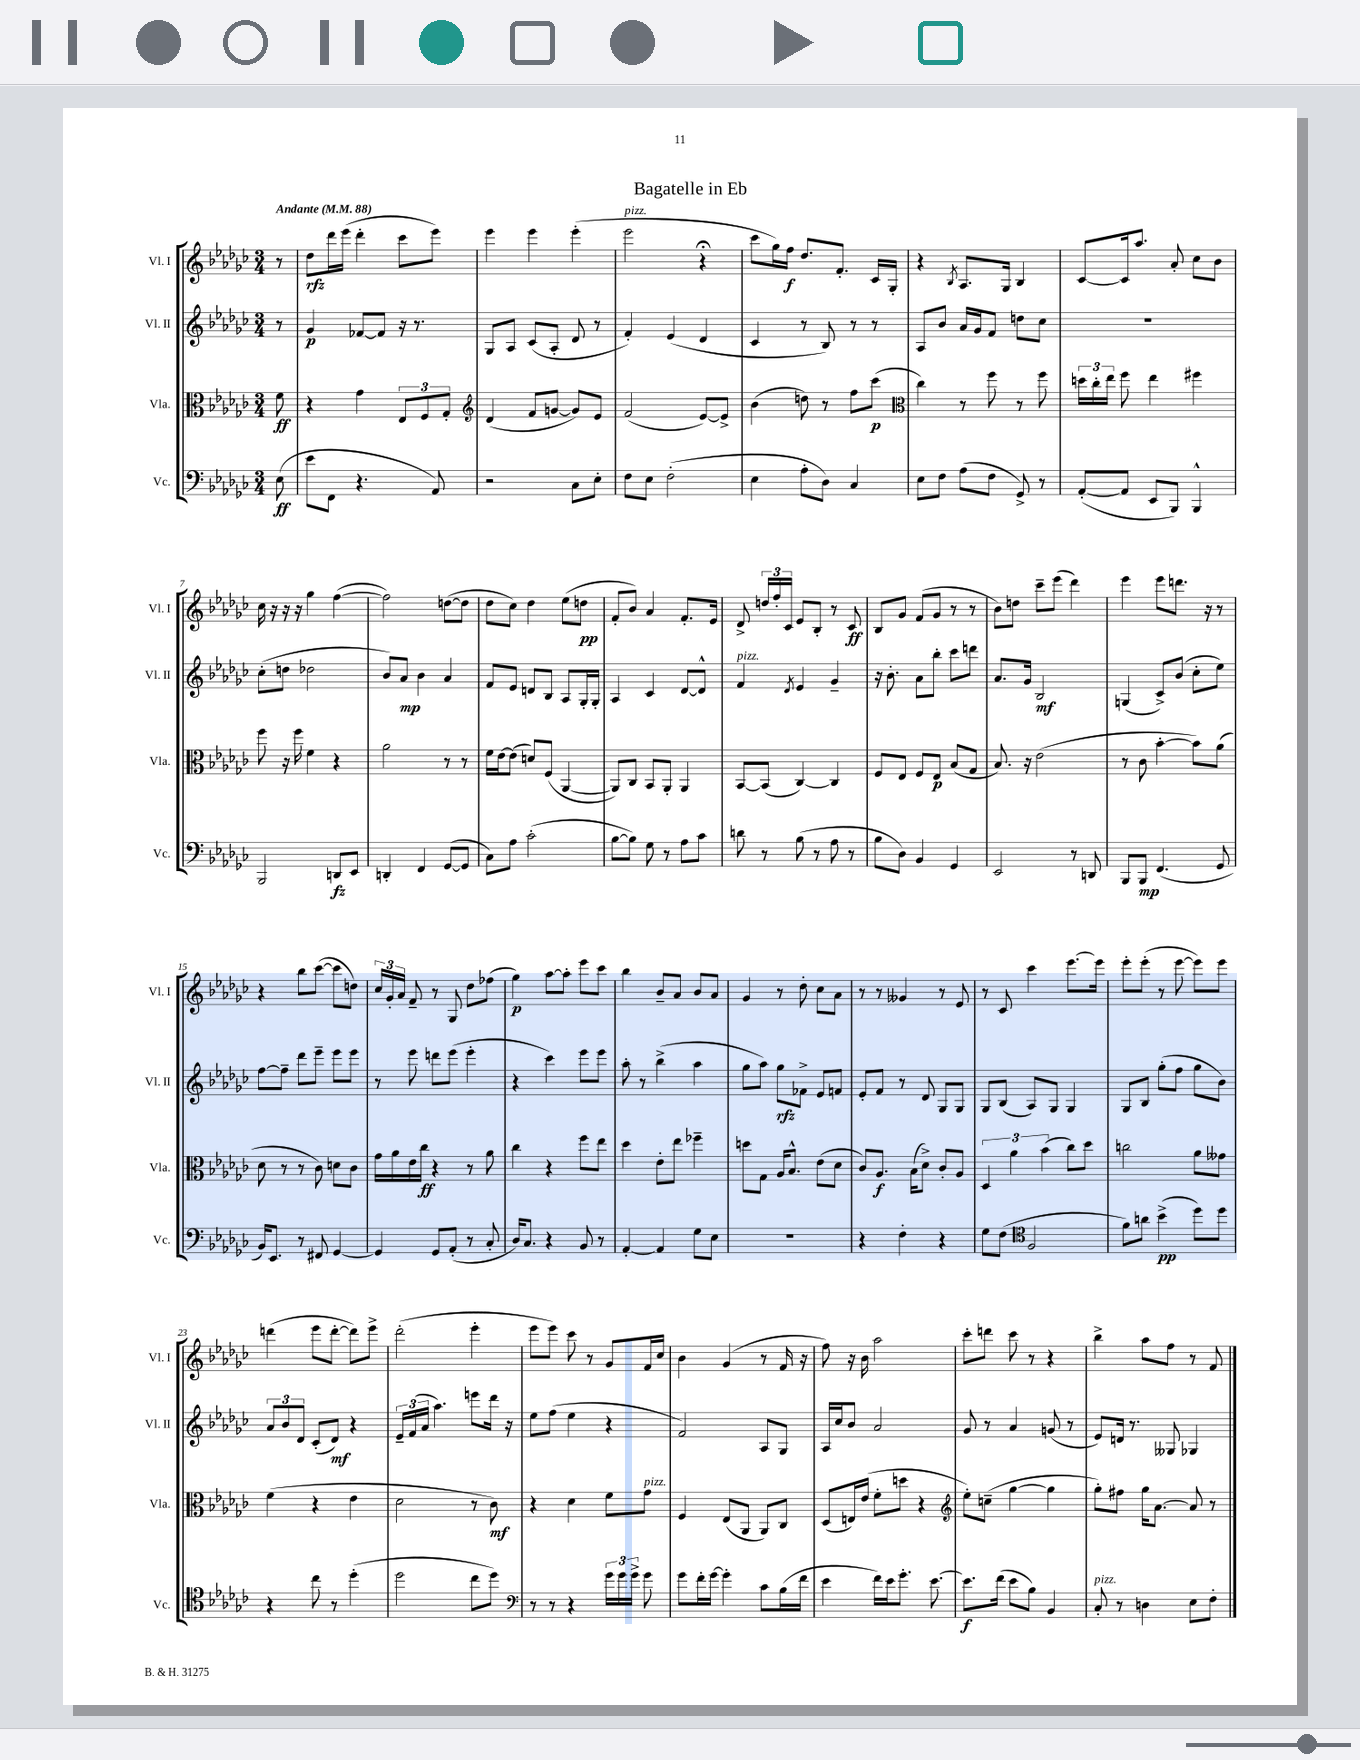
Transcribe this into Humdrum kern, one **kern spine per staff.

**kern	**kern	**kern	**kern
*staff4	*staff3	*staff2	*staff1
*clefF4	*clefC3	*clefG2	*clefG2
*k[b-e-a-d-g-c-]	*k[b-e-a-d-g-c-]	*k[b-e-a-d-g-c-]	*k[b-e-a-d-g-c-]
*M3/4	*M3/4	*M3/4	*M3/4
*MM88	*MM88	*MM88	*MM88
(8E-	8f	8r	8r
=	=	=	=
8e-	4r	4g-	8dd-
8FF	.	.	16ddd-
.	.	.	(16eee-
4.r	4g-	[8f-	4ddd-'
.	.	8f-]	.
.	12E-	16r	8ccc-
.	.	8.r	.
.	12F	.	.
8AA-)	.	.	8eee-)
.	12G-'	.	.
=	=	=	=
*	*clefG2	*	*
2r	(4d-	8G-	4eee-
.	.	8A-	.
.	8f	(8c-	4eee-
.	[8g	8A-'	.
8C-	8g])	8d-	(4eee-'
8E-'	8e-	8r	.
=	=	=	=
8F	(2f	4f')	2eee-
8E-	.	.	.
(2F'	.	(4e-	.
.	[8e-)	4d-	4r;
.	8e-^]	.	.
=	=	=	=
4E-	(4b-	4c-	8ccc-
.	.	.	16gg-)
.	.	.	16ff
8A-'	8dd)	8r	8.dd-
8D-)	8r	8B-)	.
.	.	.	8.f'
4C-	8ff	8r	.
.	(8ccc-	8r	16c-
.	.	.	16G-'
=	=	=	=
*	*clefC3	*	*
8E-	4cc-)	8A-	4r
8F	.	8b-	.
.	.	.	8qB-
(8A-	8r	16a-	8.A-
.	.	16g-	.
8F	8ff	8f	.
.	.	.	16G-
8GG-^)	8r	8dd	4B-
8r	8ff	8cc-	.
=	=	=	=
([8AA-'	24dd	2.r	[8c-
.	24cc-'	.	.
.	24ee-	.	.
8AA-]	8ff	.	16c-]
.	.	.	8.aa-
8EE-	4ee-	.	.
8BBB-)	.	.	8a-'
4BBB-^^	4ff#	.	8cc-
.	.	.	8b-
=	=	=	=
2BBB-	8ff	(8cc-'	16cc-
.	.	.	16r
.	16r	8dd	16r
.	16ff	.	16r
.	4f	2dd-	4gg-
8DD	4r	.	([4ff
8EE-	.	.	.
=	=	=	=
4DD'	2a-	8b-)	2ff])
.	.	8a-	.
4FF	.	4b-	.
([8GG-	8r	4a-	([8dd
8GG-]	8r	.	8dd]
=	=	=	=
8C-)	16f	8f	8dd-
.	[16e-	.	.
8A-	(8e-]	8e-	8cc-)
(2c-'	8d)	8d	4dd-
.	(8F	8B-	.
.	[4AA-	8A-	(8ee-
.	.	16G-'	8dd
.	.	16G-'	.
=	=	=	=
[8B-	8AA-])	4A-	8f'
8B-])	8C-	.	8b-)
8G-	8BB-	4c-	4a-
8r	8AA-'	.	.
8A-	4AA-	[8d-	8.f'
8c-	.	8d-^^]	.
.	.	.	16e-
=	=	=	=
8d	[8BB-	4f	8d-^
8r	(8BB-]	.	24dd
.	.	.	24ff'
.	.	.	24c-
.	.	8qd-	.
(8B-	[4C-)	4e-	8e-
8r	.	.	8B-'
8A-	4C-]	4g-~	8r
8r	.	.	8c-
=	=	=	=
8B-	8F	16r	8B-
.	.	8.b-'	.
8D-)	8E-	.	8g-
4BB-	8F	8a-	(8f
.	8E-	8bb-'	8g-
4GG-	(8B-	8ccc-	8r
.	8G-	8ddd	8r
=	=	=	=
2EE-	8.B-)	8.a-	8b-)
.	.	.	8dd
.	16r	16g-	.
.	(2e-	2B-	8ccc-~
.	.	.	(8eee-
8r	.	.	4ddd-)
8DD	.	.	.
=	=	=	=
8BBB-	8r	(4G	4eee-
8BBB-	8c-	.	.
(4.FF	[4b-'	8c-^)	8eee-
.	.	(8b-	8.ddd
.	8b-])	8cc-'	.
.	.	.	16r
8GG-	(8a-	8ee-)	8r
=	=	=	=
16BB-)	8d-	[8ff	4r
8.EE-	.	.	.
.	8r	8ff~]	.
8r	8r	8ddd-	8bb-
8FF#	8c-)	8eee-~	([8ccc-
[4GG-	8d	8eee-	8ccc-]
.	8c-	8eee-	8dd)
=	=	=	=
4GG-]	16g-	8r	24cc-
.	.	.	24g-'
.	16a-	.	.
.	.	.	24a-
.	16e-	8eee-	8f~
.	16cc-	.	.
8GG-	4r	8ddd	8r
(8AA-'	.	(8eee-	8G-
8r	8r	4eee-'	8dd-
8C-'	8a-	.	(8ff-
=	=	=	=
16D-)	4cc-	4r	4gg-)
8.C-	.	.	.
4r	4r	4ccc-)	[8aa-
.	.	.	8aa-']
8BB-	8ff	8eee-	8eee-
8r	8ee-	8eee-	8ccc-
=	=	=	=
[4AA-'	4dd-	8aa-'	4bb-
.	.	8r	.
4AA-]	8e-'	(4bb-^	8b-~
.	8ee-	.	8a-
8G-	4ff-~	4aa-	8b-
8E-	.	.	8a-
=	=	=	=
2.r	8dd	8gg-	4g-
.	8G-	8aa-)	.
.	16A-	8gg-	8r
.	8.B-^^	.	.
.	.	8f-^	8dd-'
.	(8e-	8e-	8cc-
.	8d-	8f	8a-
=	=	=	=
4r	8c-)	8e-'	8r
.	8.A-	8f	8r
4F'	.	8r	4g--
.	(16B-	.	.
.	8d-^)	8d-	.
4r	8c-'	8G-	8r
.	8A-	8G-	8e-
=	=	=	=
8G-	6D-	8G-	8r
(8F	.	(8B-	8c-
.	6a-	.	.
*clefC4	*	*	*
2F	.	8A-)	4ccc-
.	(6b-	.	.
.	.	8G-	.
.	8cc-)	4G-	[8.eee-
.	8dd-	.	.
.	.	.	16eee-]
=	=	=	=
8f)	2cc	8G-	8eee-'
8a	.	8B-	(8eee-'
(4b-^	.	(8gg-'	8r
.	.	8ff	[8eee-
8dd-)	8a-	8gg-	8eee-])
8dd-	8g--	8b-)	8eee-
=	=	=	=
4r	(4f	12a-	(4ddd
.	.	12b-	.
.	.	12d-	.
8cc-	4r	(8c-'	8eee-
8r	.	8d-)	[8ddd'
(4dd-'	4e-	4r	8ddd])
.	.	.	8eee-^
=	=	=	=
2dd-	2d-	24e-~	(2ddd-'
.	.	(24f	.
.	.	24a-	.
.	.	4.aa-)	.
8cc-	8r	8eee	4eee-'
8dd-)	8c-)	16ddd-	.
.	.	16r	.
=	=	=	=
*clefF4	*	*	*
8r	4r	8ee-	8eee-
8r	.	(8ff	8eee-)
4r	4d-	4ee-	8ccc-
.	.	.	8r
24g-	8f	4r	8g-
24g-	.	.	.
24g-^	.	.	.
8g-	8g-	.	16f
.	.	.	16cc-
=	=	=	=
8g-	4F	2f)	4b-
16f'	.	.	.
[16g-	.	.	.
4g-']	(8E-	.	(4g-
.	8AA-	.	.
8c-	8AA-)	8A-	8r
(16B-	8C-	8G-	16f
16f	.	.	16r
=	=	=	=
4e-	(8D-	16A-	8ff)
.	.	16cc-	.
.	16E)	8b-	16r
.	(16e-	.	16b-
16f)	8f'	2a-	2aa-
16e-	.	.	.
8.g-'	8dd	.	.
.	4r	.	.
[8.e-	.	.	.
=	=	=	=
*	*clefG2	*	*
8.e-]	8ee-')	8g-	8ccc-'
.	(8cc~	8r	8ddd
(16f	.	.	.
8e-	[4gg-	4a-	8ccc-
8B-)	.	.	8r
4BB-	4gg-]	(8g	4r
.	.	8r	.
=	=	=	=
8C-'	8gg-')	8e-)	4bb-^
8r	8ff#	16d	.
.	.	8.r	.
4D	16gg-	.	8aa-
.	[8.a-	.	.
.	.	8G--	8ff
8E-	8a-]	4G-	8r
8F'	8r	.	8f
==	==	==	==
*-	*-	*-	*-
